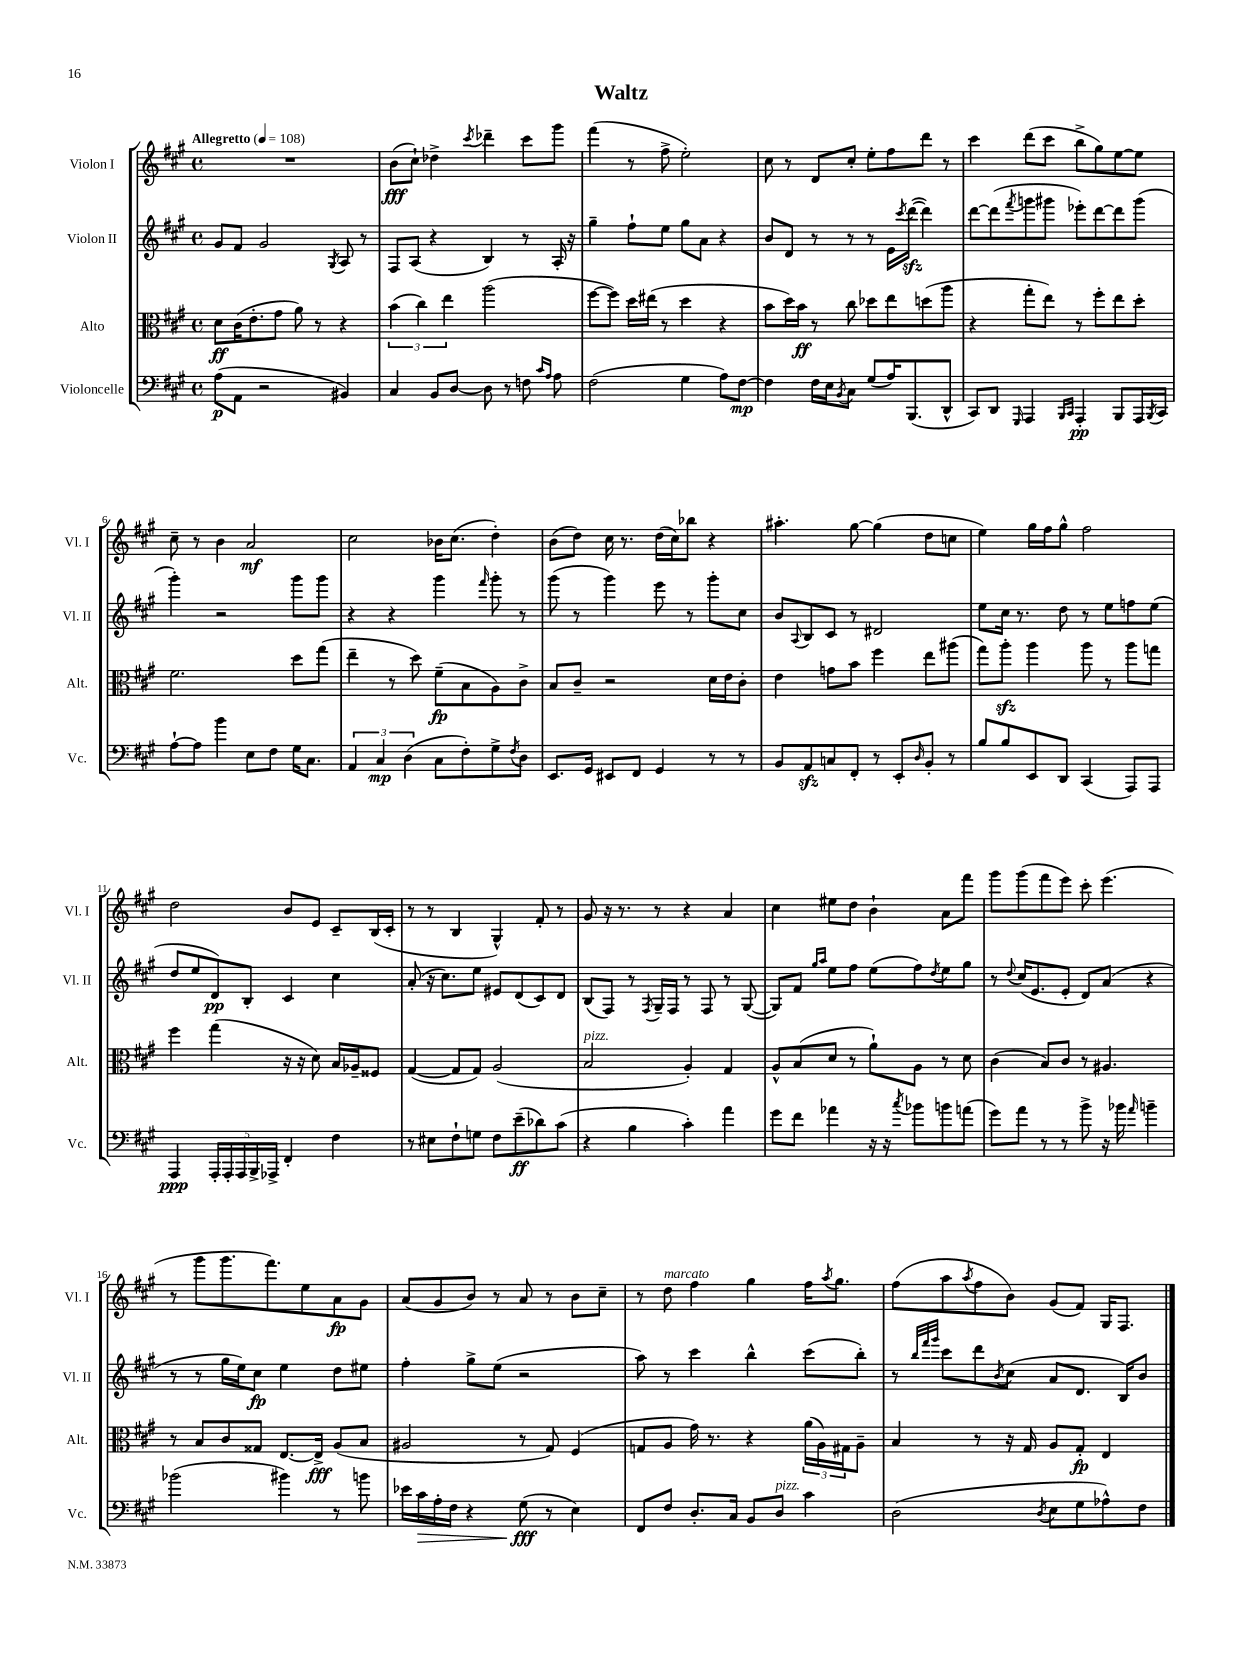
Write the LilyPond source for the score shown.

\header { title = "Waltz" }
<<
\new StaffGroup <<
\new Staff = "s0" \with { instrumentName = "Violon I" shortInstrumentName = "Vl. I" } {
    \clef treble \key a \major \defaultTimeSignature \time 4/4 \tempo "Allegretto" 4 = 108
    R1 |
    b'8\fff( cis''8-!) des''4-> \acciaccatura { cis'''8 } des'''4-- cis'''8 gis'''8 |
    fis'''4( r8 fis''8-> e''2-.) |
    cis''8 r8 d'8 cis''8-. e''8-. fis''8 d'''8 r8 |
    cis'''4 d'''8( cis'''8 b''8-> gis''8) e''8~ e''8 |
    cis''8-- r8 b'4 a'2\mf |
    cis''2 bes'16 cis''8.( d''4-.) |
    b'8( d''8) cis''16 r8. d''16( cis''16) bes''8 r4 |
    ais''4.-. gis''8~ gis''4( d''8 c''8 |
    e''4) gis''16 fis''16 gis''8-^ fis''2 |
    d''2 b'8 e'8 cis'8-- b16( cis'16-. |
    r8 r8 b4 gis4-^) fis'8-. r8 |
    gis'8 r16 r8. r8 r4 a'4 |
    cis''4 eis''8 d''8 b'4-! a'8 fis'''8 |
    gis'''8 gis'''8( fis'''8 e'''8) cis'''8-. e'''4.( |
    r8 gis'''8 gis'''8. fis'''8.) e''8 a'8\fp gis'8 |
    a'8( gis'8 b'8) r8 a'8 r8 b'8 cis''8-- |
    r8 d''8^\markup { \italic "marcato" } fis''4 gis''4 fis''16 \acciaccatura { a''8 } gis''8. |
    fis''8( a''8 \acciaccatura { a''8 } fis''8 b'8) gis'8( fis'8) gis16 fis8. \bar "|." |
}
\new Staff = "s1" \with { instrumentName = "Violon II" shortInstrumentName = "Vl. II" } {
    \clef treble \key a \major \defaultTimeSignature \time 4/4
    gis'8 fis'8 gis'2 \acciaccatura { gis8 } a8 r8 |
    fis8 a8( r4 b4) r8 a16-. r16 |
    gis''4-- fis''8-! e''8 gis''8 a'8 r4 |
    b'8 d'8 r8 r8 r8 e'16 \acciaccatura { cis'''8 } d'''16~\sfz( d'''4) |
    d'''8~ d'''8( \acciaccatura { fis'''8 } g'''8 gis'''8 ees'''8-.) d'''8~ d'''8 gis'''8( |
    gis'''4-.) r2 gis'''8 gis'''8 |
    r4 r4 gis'''4 \grace { fis'''16 } gis'''8-. r8 |
    gis'''8( r8 gis'''4) e'''8 r8 gis'''8-. cis''8 |
    b'8 \appoggiatura { a8 } b8 cis'8 r8 dis'2 |
    e''8 cis''16 r8. d''8 r8 e''8 f''8 e''8( |
    d''8 e''8 d'8\pp) b8-. cis'4 cis''4 |
    a'8-.( r16 cis''8.) e''8 eis'8 d'8( cis'8) d'8 |
    b8( fis8) r8 \acciaccatura { fis8 } gis16-- fis16 r8 fis8 r8 gis8~( |
    gis8) fis'8 \grace { gis''16 a''16 } e''8 fis''8 e''8( fis''8) \acciaccatura { d''8 } e''8 gis''8 |
    r8 \appoggiatura { d''8 } cis''16( e'8. e'8-. d'8) a'8( r4 |
    r8 r8 gis''16 e''16) cis''8\fp e''4 d''8 eis''8 |
    fis''4-. gis''8-> e''8( r2 |
    a''8) r8 cis'''4 b''4-^ cis'''8( b''8-.) |
    r8 \grace { b''32 fis'''32 gis'''32 } cis'''8 d'''8 \acciaccatura { b'8 } cis''8( a'8 d'8. b16) b'8 \bar "|." |
}
\new Staff = "s2" \with { instrumentName = "Alto" shortInstrumentName = "Alt." } {
    \clef alto \key a \major \defaultTimeSignature \time 4/4
    d'8\ff cis'16( e'8.-. gis'8 a'8) r8 r4 |
    \tuplet 3/2 { b'4( cis''4) e''4 } a''2( |
    fis''8~ fis''8) d''16 eis''16( r8 d''4 r4 |
    b'8 d''16) b'16\ff r8 cis''8 des''8 e''8 d''8( a''8 |
    r4 gis''8-. e''8) r8 fis''8-. e''8 d''8-. |
    fis'2. d''8 gis''8( |
    e''4-- r8 d''8) fis'8--\fp( b8 a8) cis'8-> |
    b8 cis'8-- r2 d'16 e'16 cis'8-. |
    e'4 g'8 b'8 fis''4 e''8 ais''8( |
    gis''8) a''8-.\sfz a''4 a''8 r8 a''8 g''8 |
    fis''4 gis''4( r16 r16 d'8) b16 aes16-- fisis8 |
    gis4~( gis8 gis8) a2( |
    b2^\markup { \italic "pizz." } a4-.) gis4 |
    a8-^ b8( d'8 r8 a'8-!) a8 r8 d'8 |
    cis'4( b8) cis'8 r8 ais4. |
    r8 b8 cis'8 gisis8 e8.~ e16->\fff a8( b8 |
    ais2 r8 gis8) fis4( |
    g8 a8 gis'16) r8. r4 \tuplet 3/2 { a'16( a16) gis16 } a8-- |
    b4 r8 r16 gis16 a8 gis8-.\fp e4 \bar "|." |
}
\new Staff = "s3" \with { instrumentName = "Violoncelle" shortInstrumentName = "Vc." } {
    \clef bass \key a \major \defaultTimeSignature \time 4/4
    a8\p( a,8 r2 bis,4) |
    cis4 b,8 d8~ d8 r8 f8 \grace { cis'16 a16 } a8 |
    fis2( gis4 a8) fis8~\mp |
    fis4 fis16 e16 \acciaccatura { b,8 } cis8 gis8( a16) b,,8.( d,8-^ |
    cis,8) d,8 \grace { gis,,16 } a,,4 \grace { b,,16 cis,16 } a,,4-.\pp b,,8 a,,16 \acciaccatura { b,,8 } cis,16 |
    a8~-! a8 b'4 e8 fis8 gis16 cis8. |
    \tuplet 3/2 { a,4 cis4\mp d4( } cis8 fis8-.) gis8-> \acciaccatura { fis8 } d8 |
    e,8. gis,16 eis,8 fis,8 gis,4 r8 r8 |
    b,8 a,8\sfz c8 fis,8-. r8 e,8-. \grace { d16 } b,8-. r8 |
    b8 b8 e,8 d,8 cis,4( a,,8) a,,8 |
    a,,4\ppp \tuplet 5/4 { a,,16-. a,,16-. a,,16 b,,16-> aes,,16-> } fis,4-. fis4 |
    r8 eis8 fis8-! g8 fis8 e'8--\ff( des'8) cis'8( |
    r4 b4 cis'4-.) a'4 |
    gis'8 fis'8 aes'4 r16 r16 \acciaccatura { cis''8 } bes'8 b'8 a'8( |
    gis'8) a'8 r8 r8 b'8-> r16 bes'16 \grace { a'16 } b'4-- |
    bes'2( bis'4) r8 b'8 |
    ees'16 cis'16\> a16-. fis16 r4 gis8\fff\!( r8 e4) |
    fis,8 fis8 d8.-. cis16 b,8 d8^\markup { \italic "pizz." } cis'4 |
    d2( \acciaccatura { d8 } e8 gis8 aes8-^) fis8 \bar "|." |
}
>>
>>
